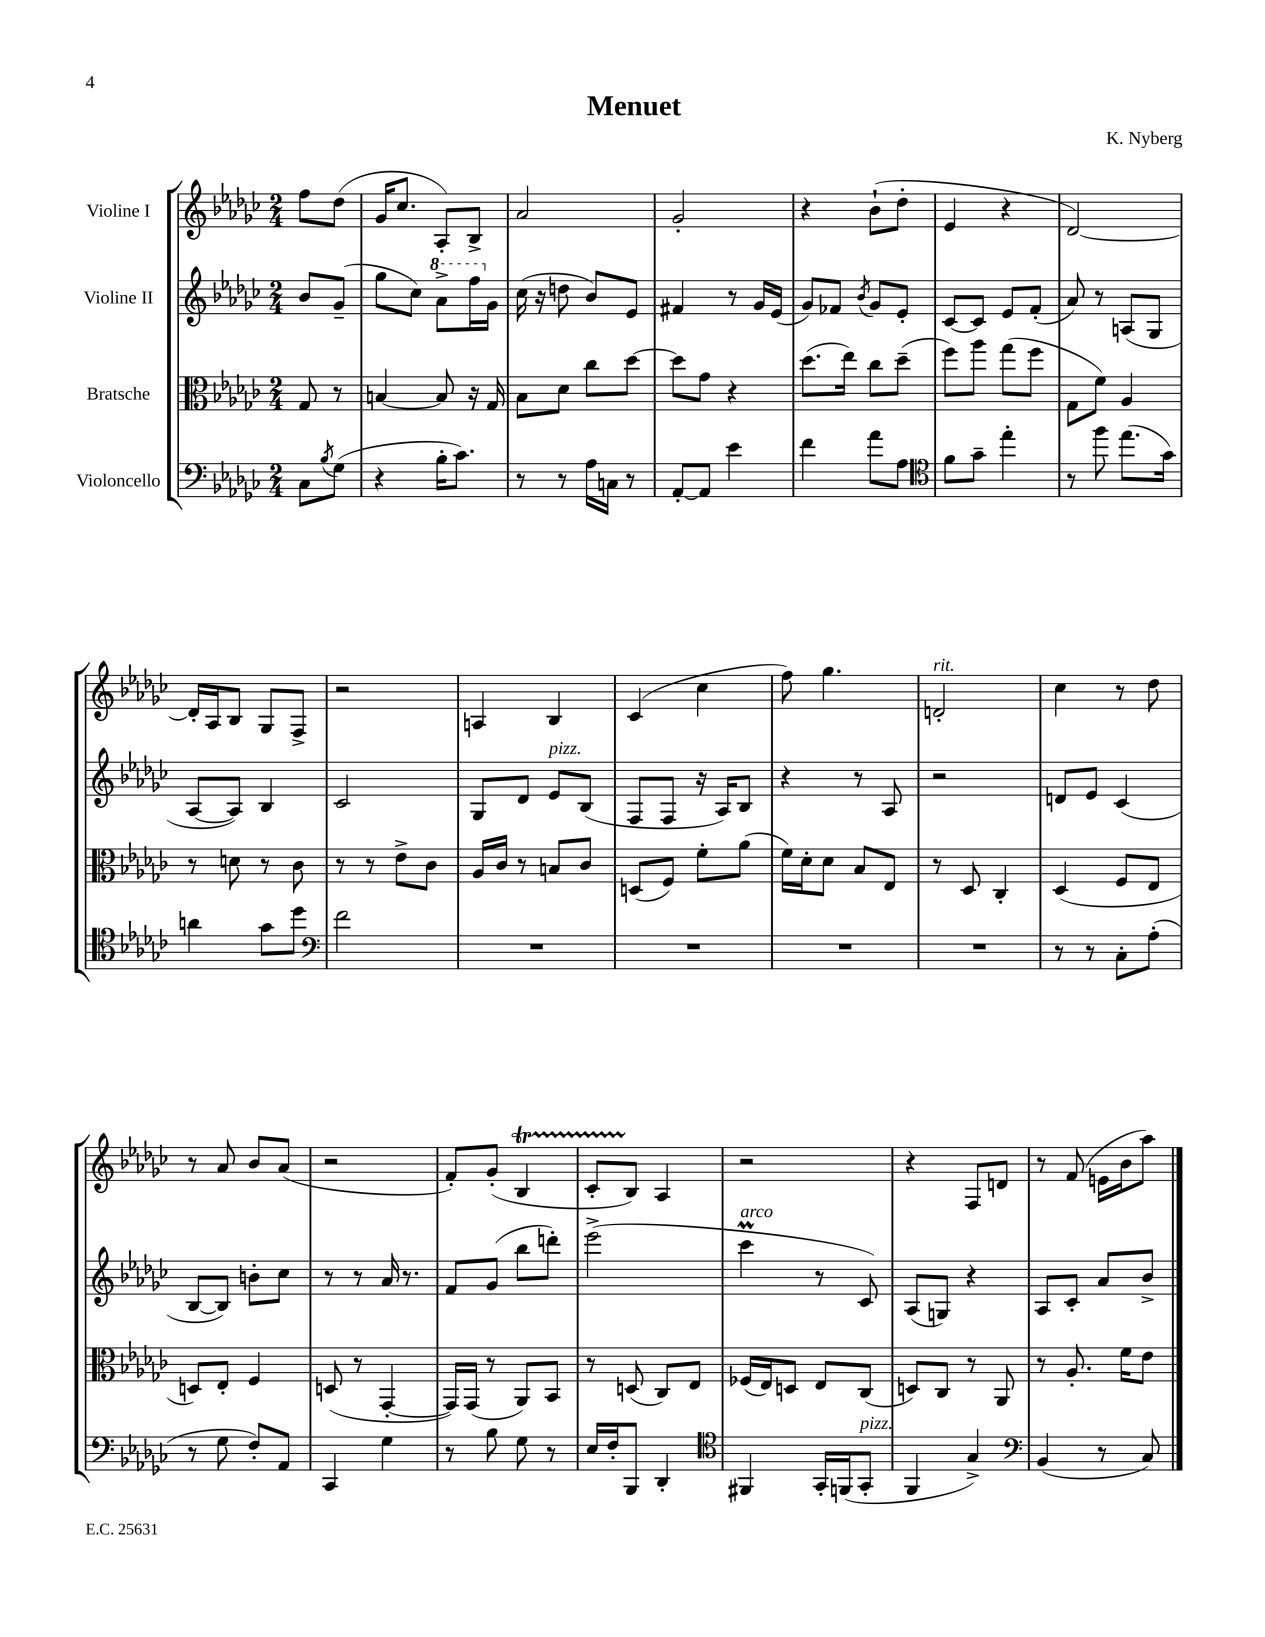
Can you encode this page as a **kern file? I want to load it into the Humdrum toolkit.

**kern	**kern	**kern	**kern
*part4	*part3	*part2	*part1
*staff4	*staff3	*staff2	*staff1
*I"Violoncello	*I"Bratsche	*I"Violine II	*I"Violine I
*clefF4	*clefC3	*clefG2	*clefG2
*k[b-e-a-d-g-c-]	*k[b-e-a-d-g-c-]	*k[b-e-a-d-g-c-]	*k[b-e-a-d-g-c-]
*M2/4	*M2/4	*M2/4	*M2/4
=	=	=	=
8C-\L	8G-/	8b-/L	8ff\L
8qB-/	.	.	.
(8G-\J	8r	(8g-~/J	(8dd-\J
=1	=1	=1	=1
4r	[4Bn/	8gg-\L	16g-/KL
.	.	.	8.cc-/J
.	.	8cc-\J)	.
*	*	*8va	*
16B-'\KL	8B/]	8aa-^\L	8A-'/L)
8.c-\J)	.	.	.
.	16r	16fff\L	8B-^/J
*	*	*X8va	*
.	16G-/	16g-\JJ	.
=2	=2	=2	=2
8r	8B-\L	(16cc-\	2a-/
.	.	16r	.
8r	8d-\J	8ddn\	.
16A-\LL	8cc-\L	8b-/L)	.
16Cn\JJ	.	.	.
8r	[8dd-\J	8e-/J	.
=3	=3	=3	=3
[8AA-'/L	8dd-\L]	4f#X/	2g-'/
8AA-/J]	8g-\J	.	.
4e-\	4r	8r	.
.	.	16g-/LL	.
.	.	(16e-/JJ	.
=4	=4	=4	=4
4f\	(8.dd-\L	8g-/L)	4r
.	.	8f-X/J	.
.	16ee-\Jk)	.	.
.	.	8qb-/	.
8a-\L	8cc-\L	8g-/L	(8b-`\L
8A-\J	(8dd-~\J	8e-'/J	8dd-'\J
=5	=5	=5	=5
*clefC4	*	*	*
8f\L	8ff\L)	[8c-/L	4e-/
8g-~\J	8aa-\J	8c-/J]	.
4ee-'\	(8gg-\L	8e-/L	4r
.	8ff\J	(8f'/J	.
=6	=6	=6	=6
8r	8G-\L	8a-/)	[2d-/)
8ff\	8f\J)	8r	.
(8.ee-\L	4A-/	(8An/L	.
.	.	8G-/J	.
16g-\Jk)	.	.	.
!!LO:LB:g=z
=7	=7	=7	=7
4an\	8r	[8A-/L	16d-'/LL]
.	.	.	16A-/J
.	8dn\	8A-/J])	8B-/J
8g-\L	8r	4B-/	8G-/L
8dd-\J	8c-\	.	8F^/J
=8	=8	=8	=8
*clefF4	*	*	*
2f\	8r	2c-/	2r
.	8r	.	.
.	8e-^\L	.	.
.	8c-\J	.	.
=9	=9	=9	=9
2r	16A-/LL	8G-/L	4An/
.	16c-/JJ	.	.
.	8r	8d-/J	.
!	!	!LO:TX:a:i:t=pizz.	!
.	8Bn/L	8e-/L	4B-/
.	8c-/J	(8B-/J	.
=10	=10	=10	=10
2r	(8Dn/L	8F/L	(4c-/
.	8F/J)	8F/J	.
.	8f'\L	16r	4cc-\
.	.	16A-/KL)	.
.	(8a-\J	8B-/J	.
=11	=11	=11	=11
2r	16f\LL)	4r	8ff\)
.	16d-'\J	.	.
.	8d-\J	.	4.gg-\
.	8B-/L	8r	.
.	8E-/J	8A-/	.
=12	=12	=12	=12
!	!	!	!LO:TX:a:i:t=rit.
2r	8r	2r	2dn'/
.	8D-/	.	.
.	4C-'/	.	.
=13	=13	=13	=13
8r	(4D-/	8dn/L	4cc-\
8r	.	8e-/J	.
8C-'\L	8F/L	(4c-/	8r
(8A-'\J	8E-/J	.	8dd-\
!!LO:LB:g=z
=14	=14	=14	=14
8r	8Dn/L)	[8B-/L	8r
8G-\	8E-'/J	8B-/J])	8a-/
8F'/L)	4F/	8bn'\L	8b-/L
8AA-/J	.	8cc-\J	(8a-/J
=15	=15	=15	=15
4CC-/	(8Dn/	8r	2r
.	8r	8r	.
4G-\	[4GG-'/	16a-/	.
.	.	8.r	.
=16	=16	=16	=16
8r	16GG-/LL])	8f/L	8f'/L)
.	(16GG-/JJ	.	.
8B-\	8r	(8g-/J	(8g-'/J
8G-\	8AA-/L)	8bb-\L	4B-t/
8r	8BB-/J	8dddn'\J)	.
=17	=17	=17	=17
16E-/LL	8r	(2eee-^\	8c-TTT'/L
16F'/J	.	.	.
8BBB-/J	(8Dn/	.	8B-/J)
4DD-'/	8C-/L)	.	4A-/
.	8E-/J	.	.
=18	=18	=18	=18
*clefC4	*	*	*
!	!	!LO:TX:a:i:t=arco	!
4FF#X/	(16F-X/LL	4ccc-M\	2r
.	16E-/J)	.	.
.	8Dn/J	.	.
16GG-'/LL	8E-/L	8r	.
(16FFn/J	.	.	.
!LO:TX:a:i:t=pizz.	!	!	!
8GG-'/J	(8C-/J	8c-/)	.
=19	=19	=19	=19
4FF/	8Dn/L)	(8A-/L	4r
.	8C-/J	8Gn/J)	.
4G-^/)	8r	4r	8F/L
.	8AA-/	.	8dn/J
=20	=20	=20	=20
*clefF4	*	*	*
(4BB-/	8r	8A-/L	8r
.	8.A-'/	8c-'/J	(8f/
8r	.	8a-/L	16en\LL
.	16f\KL	.	16b-\J
8C-/)	8e-\J	8b-^/J	8aa-\J)
==	==	==	==
*-	*-	*-	*-
